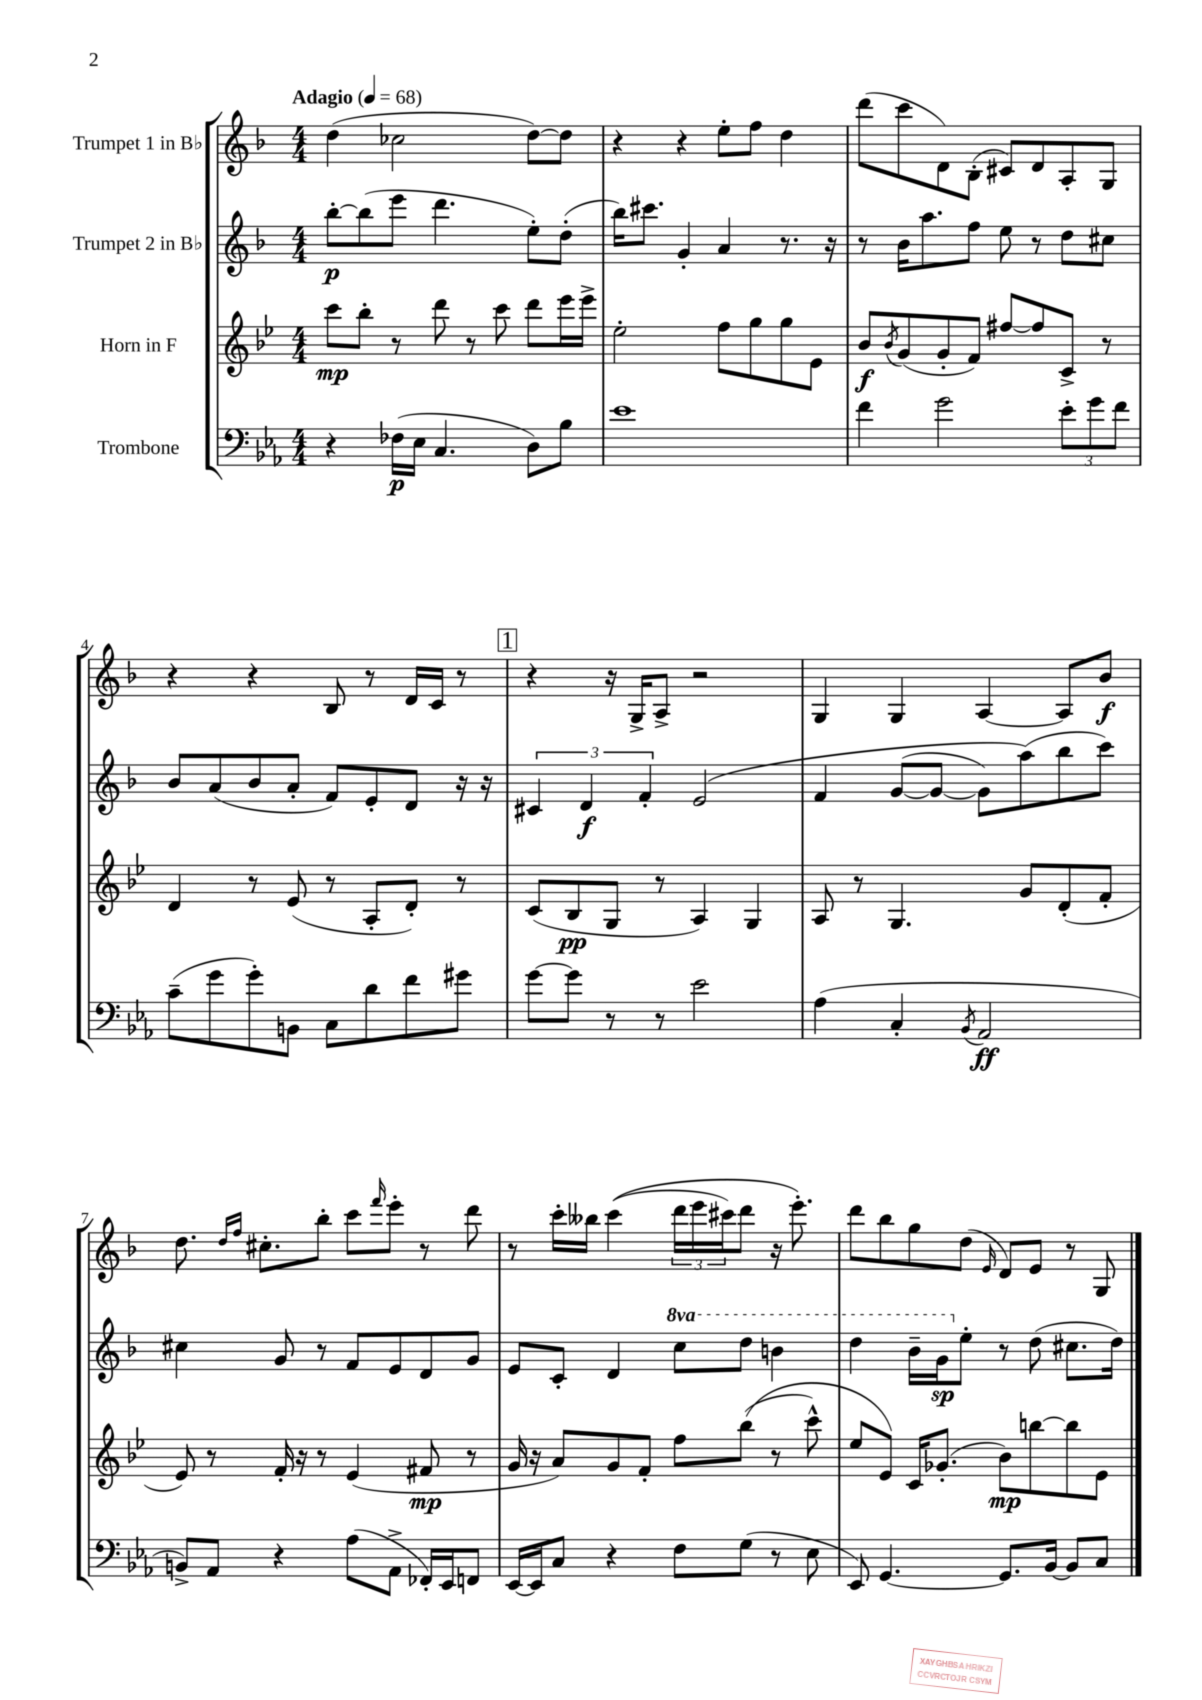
<<
\new StaffGroup <<
\new Staff = "s0" \with { instrumentName = "Trumpet 1 in Bb" } {
    \clef treble \key f \major \numericTimeSignature \time 4/4 \tempo "Adagio" 4 = 68
    d''4( ces''2 d''8~) d''8 |
    r4 r4 e''8-. f''8 d''4 |
    d'''8( c'''8 d'8) bes8-.( cis'8) d'8 a8-. g8 |
    r4 r4 bes8 r8 d'16 c'16 r8 |
    \mark \markup { \box "1" } r4 r16 g16-> a8-> r2 |
    g4 g4 a4~ a8 bes'8\f |
    d''8. \grace { d''16 f''16 } cis''8.-. bes''8-. c'''8 \grace { f'''16 } e'''8-. r8 d'''8 |
    r8 c'''16-. beses''16 c'''4(\( \tuplet 3/2 { d'''16 e'''16 cis'''16) } d'''8 r16 e'''8.-.\) |
    d'''8 bes''8 g''8 d''8( \grace { e'16 } d'8) e'8 r8 g8 \bar "|." |
}
\new Staff = "s1" \with { instrumentName = "Trumpet 2 in Bb" } {
    \clef treble \key f \major \numericTimeSignature \time 4/4 \set Staff.ottavationMarkups = #ottavation-simple-ordinals
    bes''8~-.\p bes''8( e'''8 d'''4. e''8-.) d''8-.( |
    bes''16) cis'''8. g'4-. a'4 r8. r16 |
    r8 bes'16 a''8. f''8 e''8 r8 d''8 cis''8 |
    bes'8 a'8( bes'8 a'8-. f'8) e'8-. d'8 r16 r16 |
    \mark \markup { \box "1" } \tuplet 3/2 { cis'4 d'4\f f'4-. } e'2\( |
    f'4 g'8~( g'8~ g'8) a''8(\) bes''8 c'''8) |
    cis''4 g'8 r8 f'8 e'8 d'8 g'8 |
    e'8 c'8-. d'4 \ottava #1 c'''8 d'''8 b''4 |
    d'''4 bes''16-- g''16\sp \ottava #0 e''8-. r8 d''8( cis''8. d''16) \bar "|." |
}
\new Staff = "s2" \with { instrumentName = "Horn in F" } {
    \clef treble \key bes \major \numericTimeSignature \time 4/4
    c'''8\mp bes''8-. r8 d'''8 r8 c'''8 d'''8 ees'''16 ees'''16-> |
    ees''2-. f''8 g''8 g''8 ees'8 |
    bes'8\f \acciaccatura { bes'8 } g'8( g'8-. f'8) fis''8~ fis''8 c'8-> r8 |
    d'4 r8 ees'8( r8 a8-. d'8-.) r8 |
    \mark \markup { \box "1" } c'8( bes8\pp g8 r8 a4) g4 |
    a8 r8 g4. g'8 d'8-.( f'8-. |
    ees'8) r8 f'16-. r16 r8 ees'4( fis'8\mp r8 |
    g'16 r16 a'8) g'8 f'8-. f''8 bes''8(\( r8 c'''8-^) |
    ees''8 ees'8\) c'16 ges'8.-.( bes'8\mp) b''8~ b''8 ees'8 \bar "|." |
}
\new Staff = "s3" \with { instrumentName = "Trombone" } {
    \clef bass \key ees \major \numericTimeSignature \time 4/4
    r4 fes16\p( ees16 c4. d8) bes8 |
    ees'1 |
    f'4 g'2 \tuplet 3/2 { ees'8-. g'8 f'8 } |
    c'8--( g'8 g'8-.) b,8 c8 d'8 f'8 gis'8 |
    \mark \markup { \box "1" } g'8~ g'8 r8 r8 ees'2 |
    aes4( c4-. \acciaccatura { bes,8 } aes,2\ff |
    b,8->) aes,8 r4 aes8( aes,8-> fes,16-.) ees,16 f,8 |
    ees,16~ ees,16 c8 r4 f8 g8( r8 ees8 |
    ees,8) g,4.~ g,8. bes,16~ bes,8 c8 \bar "|." |
}
>>
>>
